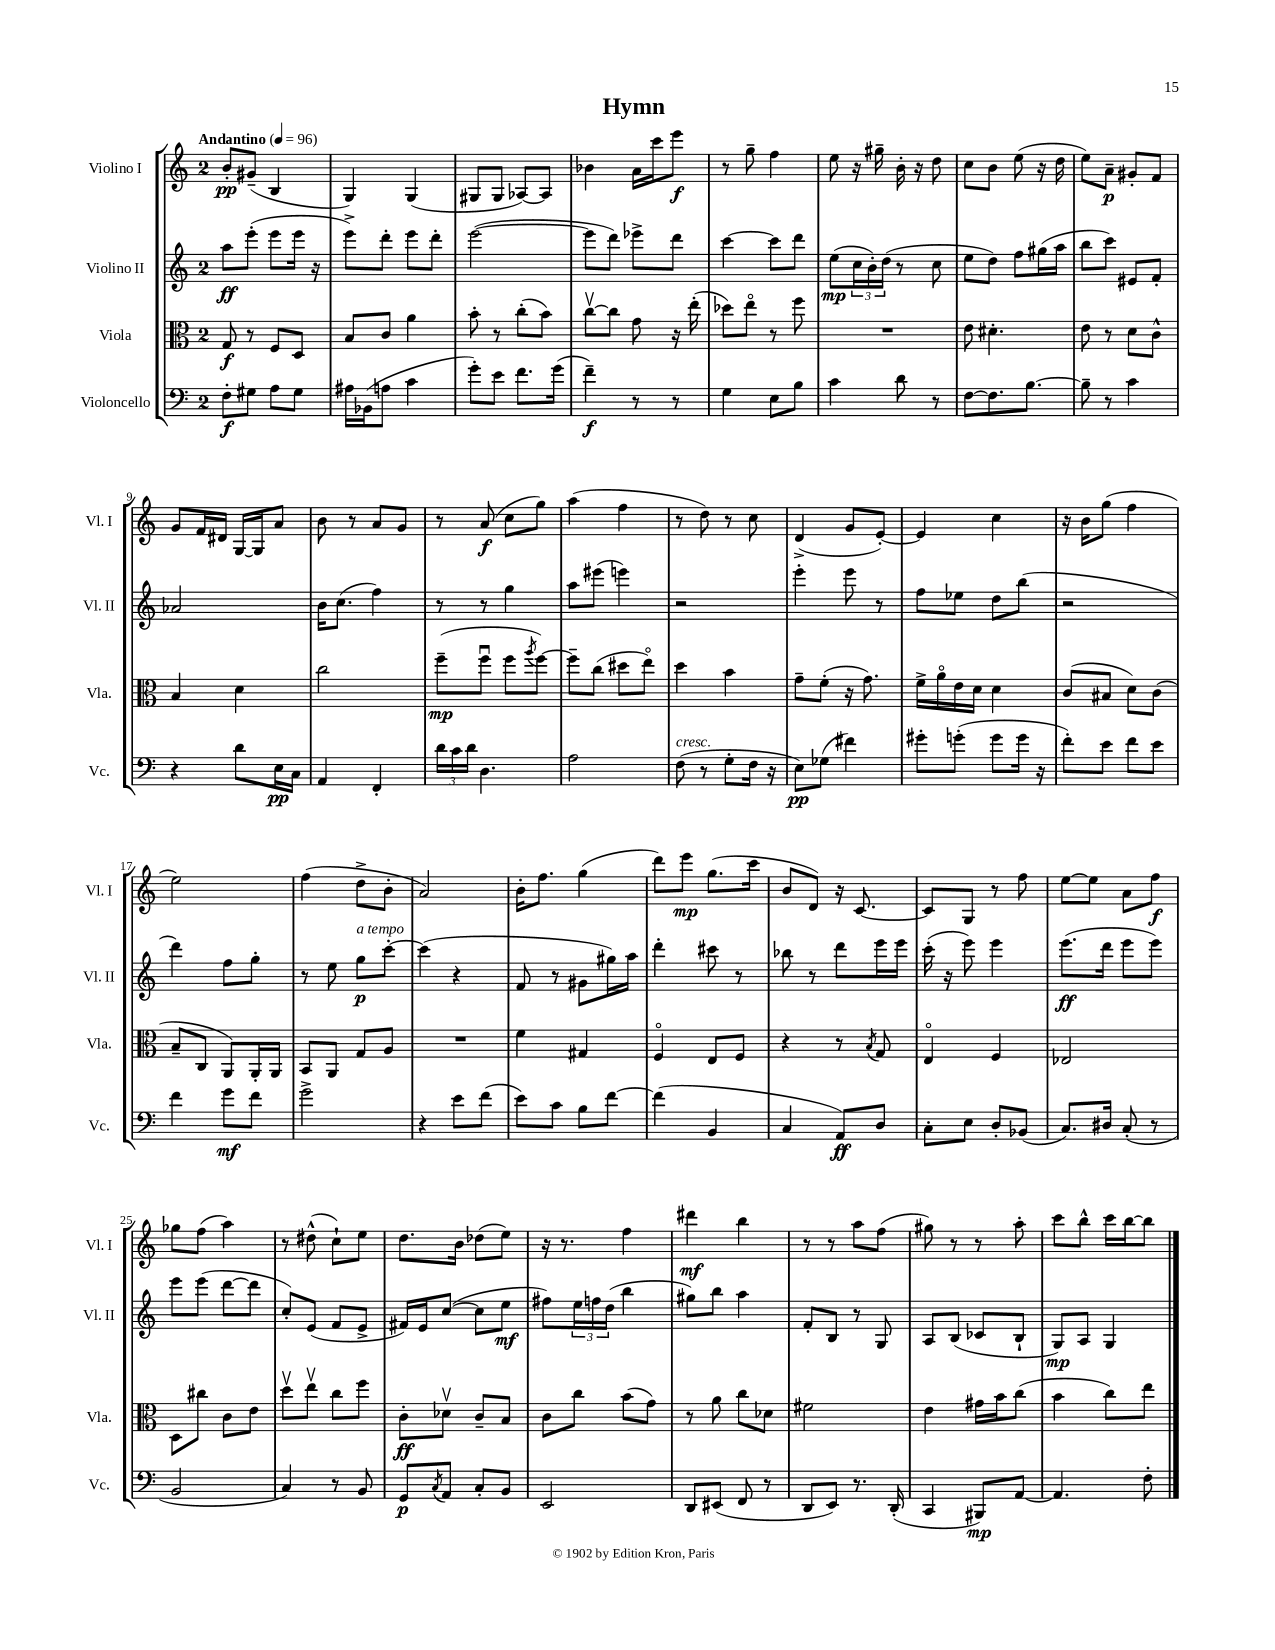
\header { title = "Hymn" }
<<
\new StaffGroup <<
\new Staff = "s0" \with { instrumentName = "Violino I" shortInstrumentName = "Vl. I" } {
    \clef treble \key c \major \once \override Staff.TimeSignature.style = #'single-digit \time 2/4 \tempo "Andantino" 4 = 96
    b'8-.\pp gis'8--( b4 |
    g4) g4( |
    gis8 gis8 aes8~) aes8 |
    bes'4 a'16 c'''16 e'''8\f |
    r8 g''8-- f''4 |
    e''8 r16 gis''16-- b'16-. r16 d''8 |
    c''8 b'8 e''8( r16 d''16 |
    e''8) a'8--\p gis'8-. f'8 |
    g'8 f'16 dis'16 g16~ g16 a'8 |
    b'8 r8 a'8 g'8 |
    r8 a'8\f( c''8 g''8) |
    a''4( f''4 |
    r8 d''8) r8 c''8 |
    d'4->( g'8 e'8~-.) |
    e'4 c''4 |
    r16 b'16 g''8( f''4 |
    e''2) |
    f''4( d''8-> b'8-. |
    a'2) |
    b'16-. f''8. g''4( |
    d'''8) e'''8\mp g''8.( c'''16 |
    b'8 d'8) r16 c'8.~ |
    c'8 g8 r8 f''8 |
    e''8~ e''8 a'8 f''8\f |
    ges''8 f''8( a''4) |
    r8 dis''8-^( c''8-!) e''8 |
    d''8. b'16 des''8( e''8) |
    r16 r8. f''4 |
    dis'''4\mf b''4 |
    r8 r8 a''8 f''8( |
    gis''8) r8 r8 a''8-. |
    c'''8 b''8-^ c'''16 b''16~ b''8 \bar "|." |
}
\new Staff = "s1" \with { instrumentName = "Violino II" shortInstrumentName = "Vl. II" } {
    \clef treble \key c \major \once \override Staff.TimeSignature.style = #'single-digit \time 2/4
    a''8\ff e'''8-.( e'''8 e'''16 r16 |
    e'''8->) d'''8-. e'''8 d'''8-. |
    e'''2~( |
    e'''8 d'''8) ees'''8-> d'''8 |
    c'''4~ c'''8 d'''8 |
    e''8\mp( \tuplet 3/2 { c''16 b'16-.) d''16( } r8 c''8 |
    e''8 d''8) f''8 gis''16( a''16 |
    b''8 c'''8) eis'8 f'8-. |
    aes'2 |
    b'16 c''8.( f''4) |
    r8 r8 g''4 |
    a''8 eis'''8( e'''4) |
    r2 |
    e'''4-. e'''8 r8 |
    f''8 ees''8 d''8 b''8( |
    r2 |
    d'''4) f''8 g''8-. |
    r8 e''8 g''8\p^\markup { \italic "a tempo" } c'''8~-. |
    c'''4( r4 |
    f'8 r8 gis'8 gis''16) a''16 |
    d'''4-. cis'''8 r8 |
    bes''8 r8 d'''8 e'''16 e'''16 |
    c'''16-.( r16 e'''8) e'''4 |
    e'''8.\ff( d'''16 e'''8 e'''8) |
    e'''8 e'''8( d'''8~ d'''8 |
    c''8-.) e'8( f'8 e'8-> |
    fis'16) e'16 c''8~( c''8 e''8\mf |
    fis''8) \tuplet 3/2 { e''16 f''16 d''16( } b''4 |
    gis''8) b''8 a''4 |
    f'8-. b8 r8 g8 |
    a8 b8( ces'8 b8-! |
    g8\mp) a8 g4 \bar "|." |
}
\new Staff = "s2" \with { instrumentName = "Viola" shortInstrumentName = "Vla." } {
    \clef alto \key c \major \once \override Staff.TimeSignature.style = #'single-digit \time 2/4
    g8\f r8 f8 d8 |
    b8 c'8 a'4 |
    b'8-. r8 c''8-.( b'8) |
    c''8~\upbow c''8 g'8 r16 e''16-.( |
    des''8) e''8\flageolet r8 f''8 |
    R2 |
    e'8 dis'4.-. |
    e'8 r8 d'8 c'8-^ |
    b4 d'4 |
    c''2 |
    f''8--\mp( f''8\downbow f''8 \acciaccatura { a''8 } f''8~) |
    f''8-- c''8( dis''8 e''8\flageolet) |
    d''4 b'4 |
    g'8-- f'8-.( r16 g'8.) |
    f'16-> a'16\flageolet e'16 d'16 d'4 |
    c'8( bis8 d'8) c'8( |
    b8-- c8 a,8) a,16-. a,16 |
    b,8 a,8 g8 a8 |
    R2 |
    f'4 gis4 |
    f4\flageolet e8 f8 |
    r4 r8 \acciaccatura { b8 } g8 |
    e4\flageolet f4 |
    ees2 |
    d8 cis''8 c'8 e'8 |
    d''8\upbow e''8\upbow c''8 f''8 |
    c'8-.\ff des'8\upbow c'8-- b8 |
    c'8 c''8 b'8( g'8) |
    r8 a'8 c''8 des'8 |
    fis'2 |
    e'4 gis'16 b'16 c''8( |
    b'4 c''8) e''8 \bar "|." |
}
\new Staff = "s3" \with { instrumentName = "Violoncello" shortInstrumentName = "Vc." } {
    \clef bass \key c \major \once \override Staff.TimeSignature.style = #'single-digit \time 2/4
    f8-.\f gis8 a8 gis8 |
    ais16 bes,16( a8 c'4 |
    g'8-.) e'8 f'8. g'16( |
    f'4--\f) r8 r8 |
    g4 e8 b8 |
    c'4 d'8 r8 |
    f8~ f8. b8.~ |
    b8-- r8 c'4 |
    r4 d'8 e16\pp c16 |
    a,4 f,4-. |
    \tuplet 3/2 { d'16 c'16 d'16 } d4. |
    a2 |
    f8^\markup { \italic "cresc." }( r8 g8-. f16 r16 |
    e8\pp) ges8( fis'4) |
    gis'8-. g'8-.( g'8 g'16 r16 |
    f'8-.) e'8 f'8 e'8 |
    f'4 g'8\mf f'8 |
    g'2-> |
    r4 e'8 f'8( |
    e'8) c'8 b8 f'8~ |
    f'4( b,4 |
    c4 a,8\ff) d8 |
    c8-. e8 d8-. bes,8( |
    c8.) dis16 c8-.( r8 |
    b,2 |
    c4) r8 b,8 |
    g,8\p \acciaccatura { c8 } a,8 c8-. b,8 |
    e,2 |
    d,8 eis,8( f,8 r8 |
    d,8 e,8) r8. d,16-.( |
    c,4 bis,,8\mp) a,8~ |
    a,4. f8-. \bar "|." |
}
>>
>>
